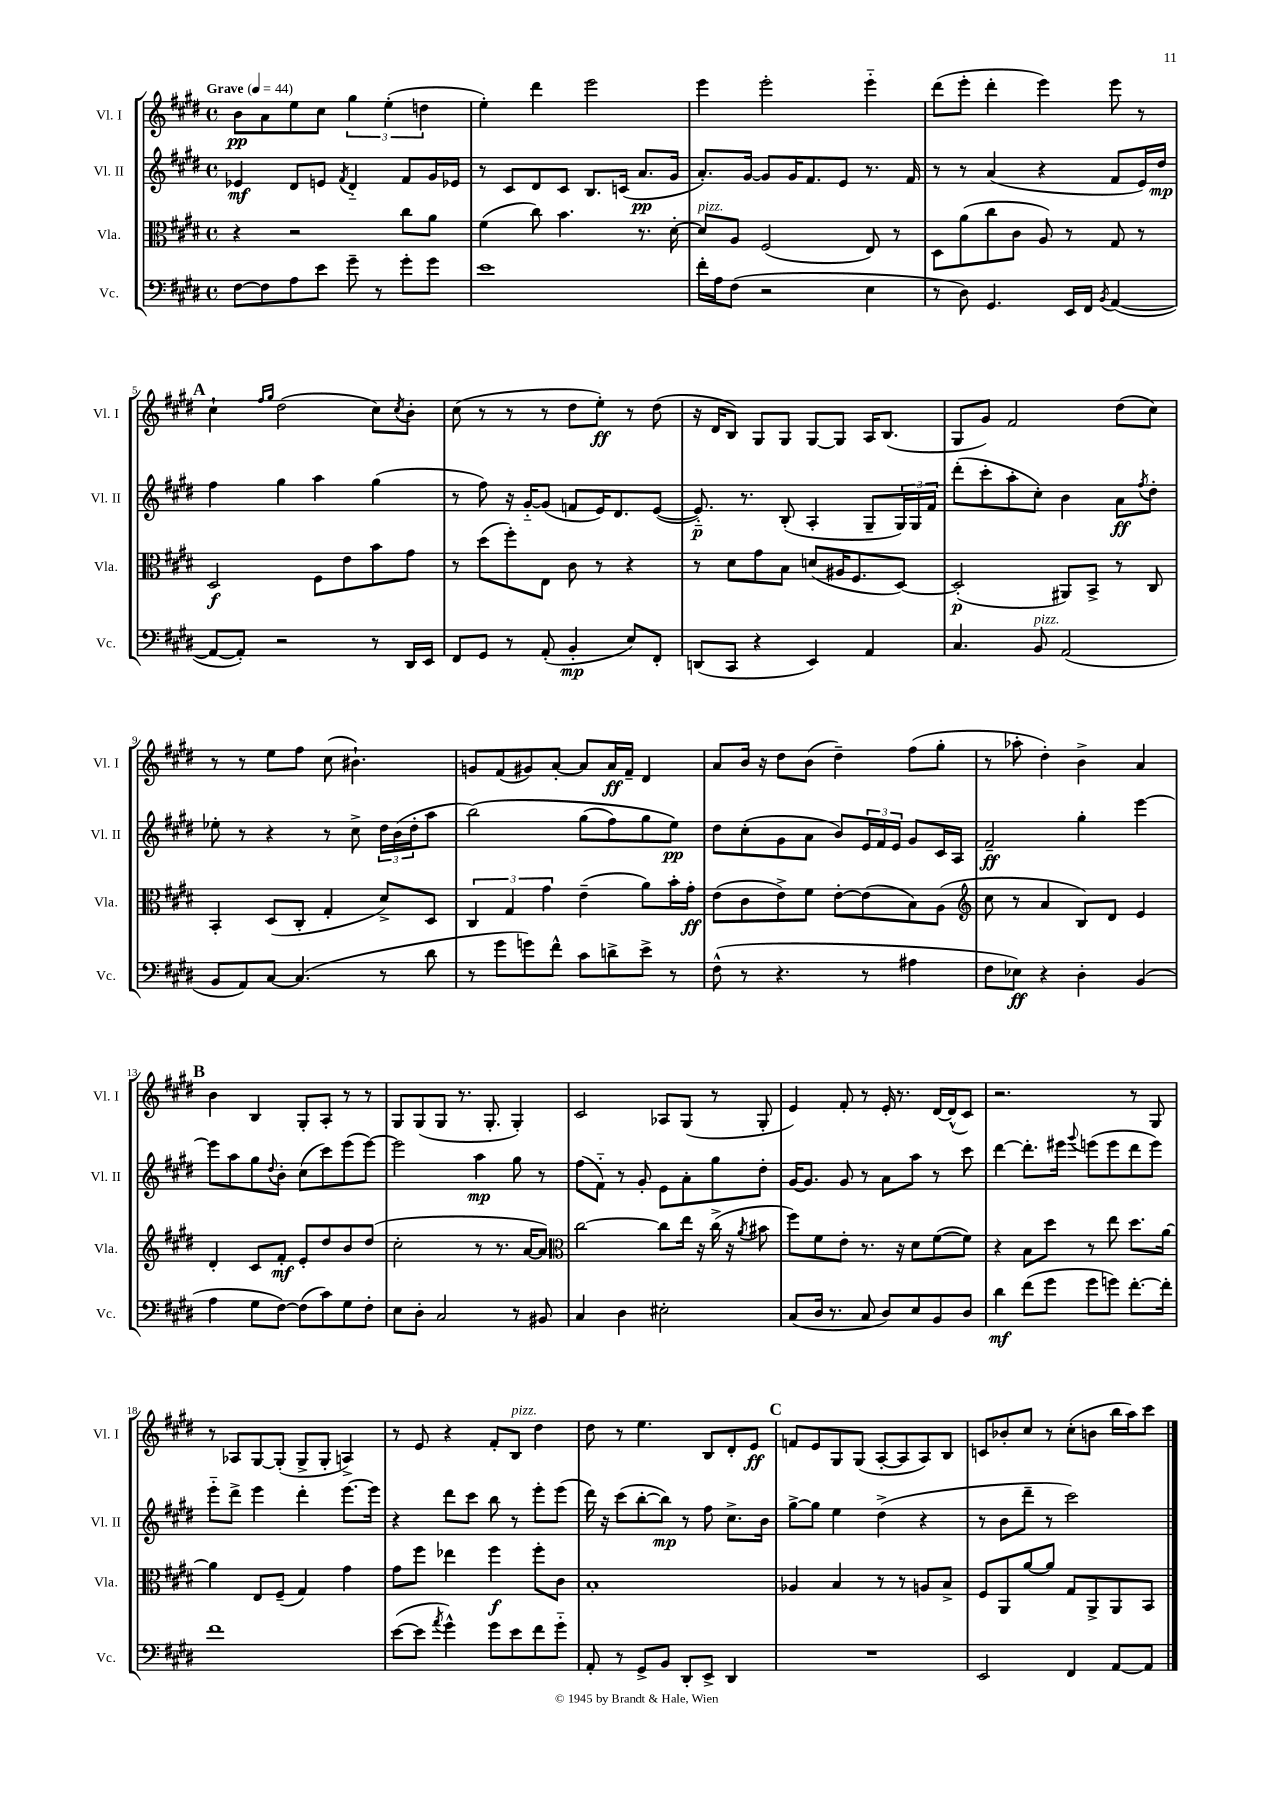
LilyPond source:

<<
\new StaffGroup <<
\new Staff = "s0" \with { instrumentName = "Vl. I" shortInstrumentName = "Vl. I" } {
    \clef treble \key e \major \defaultTimeSignature \time 4/4 \tempo "Grave" 4 = 44
    b'8\pp a'8 e''8 cis''8 \tuplet 3/2 { gis''4 e''4-.( d''4 } |
    e''4-.) dis'''4 e'''2 |
    e'''4 e'''2-. e'''4-_ |
    dis'''8( e'''8-. dis'''4-. e'''4) e'''8 r8 |
    \mark \markup { \bold "A" } cis''4-! \grace { fis''16 gis''16 } dis''2( cis''8) \acciaccatura { cis''8 } b'8-. |
    cis''8( r8 r8 r8 dis''8 e''8-.\ff) r8 dis''8( |
    r16 dis'16 b8) gis8 gis8 gis8~ gis8 a16 b8.( |
    gis8 gis'8) fis'2 dis''8( cis''8) |
    r8 r8 e''8 fis''8 cis''8( bis'4.-!) |
    g'8 fis'8( gis'8) a'8~-. a'8 a'16\ff fis'16-- dis'4 |
    a'8 b'16 r16 dis''8 b'8( dis''4--) fis''8( gis''8-. |
    r8 aes''8-. dis''4-.) b'4-> a'4 |
    \mark \markup { \bold "B" } b'4 b4 gis8-. a8-. r8 r8 |
    gis8 gis8( gis8 r8. gis8.-. gis4-.) |
    cis'2 aes8 gis8( r8 gis8-. |
    e'4) fis'8-. r8 e'16-. r8. dis'16~ dis'16-^( cis'8) |
    r2. r8 gis8 |
    r8 aes8 gis8~ gis8-.( gis8-> gis8-. a4->) |
    r8 e'8 r4 fis'8-. b8^\markup { \italic "pizz." } dis''4 |
    dis''8 r8 e''4. b8 dis'8-. e'8\ff |
    \mark \markup { \bold "C" } f'8 e'8 gis8 gis8( a8~-. a8 a8) b8 |
    c'8 bes'8-. cis''8 r8 cis''8-.( b'8 b''16 a''16) cis'''8 \bar "|." |
}
\new Staff = "s1" \with { instrumentName = "Vl. II" shortInstrumentName = "Vl. II" } {
    \clef treble \key e \major \defaultTimeSignature \time 4/4
    ees'4\mf dis'8 e'8 \acciaccatura { fis'8 } dis'4-_ fis'8 gis'16 ees'16 |
    r8 cis'8 dis'8 cis'8 b8. c'16( a'8.\pp gis'16 |
    a'8.-.) gis'16~ gis'8 gis'16 fis'8. e'8 r8. fis'16 |
    r8 r8 a'4( r4 fis'8 e'16) dis''16\mp |
    \mark \markup { \bold "A" } fis''4 gis''4 a''4 gis''4( |
    r8 fis''8) r16 gis'16~-_ gis'8( f'8 e'16) dis'8. e'8~( |
    e'8.-_\p) r8. b8-.( a4-. gis8-- \tuplet 3/2 { gis16) gis16 fis'16 } |
    dis'''8-.( cis'''8-. a''8-. cis''8-.) b'4 a'8\ff \acciaccatura { fis''8 } dis''8-. |
    ees''8-. r8 r4 r8 cis''8-> \tuplet 3/2 { dis''16 b'16( dis''16-. } a''8 |
    b''2)\( gis''8( fis''8) gis''8 e''8\pp\) |
    dis''8 cis''8-.( gis'8 a'8 b'8) \tuplet 3/2 { e'16 fis'16 e'16 } gis'8 cis'16 a16 |
    fis'2--\ff gis''4-. e'''4~ |
    \mark \markup { \bold "B" } e'''8 a''8 gis''8 \appoggiatura { dis''8 } b'8-. cis''8( cis'''8) e'''8( e'''8~) |
    e'''2 a''4\mp gis''8 r8 |
    fis''8( fis'8-_) r8 gis'8-. e'8 a'8-. gis''8 dis''8-. |
    gis'16~ gis'8. gis'8 r8 a'8 a''8 r8 cis'''8 |
    dis'''4~ dis'''8.-. eis'''16 \appoggiatura { gis'''8 } e'''8( e'''8 dis'''8 e'''8) |
    e'''8-_ dis'''8-> e'''4 dis'''4-. e'''8.~ e'''16 |
    r4 dis'''8 cis'''8 b''8 r8 e'''8-. e'''8( |
    dis'''16) r16 cis'''8( b''8~-. b''8\mp) r8 fis''8 cis''8.-> b'16 |
    \mark \markup { \bold "C" } gis''8~-> gis''8 e''4 dis''4->( r4 |
    r8 b'8 dis'''8-- r8 cis'''2) \bar "|." |
}
\new Staff = "s2" \with { instrumentName = "Vla." shortInstrumentName = "Vla." } {
    \clef alto \key e \major \defaultTimeSignature \time 4/4
    r4 r2 cis''8 a'8 |
    fis'4( cis''8) b'4. r8. dis'16~-. |
    dis'8^\markup { \italic "pizz." } a8 fis2( e8) r8 |
    dis8 a'8( cis''8 cis'8 a8) r8 gis8 r8 |
    \mark \markup { \bold "A" } dis2\f fis8 e'8 b'8 gis'8 |
    r8 dis''8( fis''8-.) e8 cis'8 r8 r4 |
    r8 dis'8 gis'8 b8 d'8( ais16 fis8. dis8~) |
    dis2-.\p( ais,8) b,8-> r8 cis8 |
    b,4-. dis8( cis8-. gis4-. dis'8->) dis8 |
    \tuplet 3/2 { cis4 gis4 gis'4 } e'4--( a'8) b'16-. gis'16-.\ff |
    e'8( cis'8 e'8->) fis'8 e'8~-. e'8( b8) a8( |
    \clef treble cis''8 r8 a'4 b8) dis'8 e'4 |
    \mark \markup { \bold "B" } dis'4-. cis'8 fis'8-.\mf e'8-. dis''8 b'8 dis''8( |
    cis''2-. r8 r8. a'16~ a'8) |
    \clef alto cis''2~ cis''8 e''16 r16 cis''16->( r16 \acciaccatura { a'8 } bis'8 |
    fis''8) fis'8 e'8-. r8. r16 dis'8 fis'8~( fis'8) |
    r4 b8 dis''8 r8 e''8 dis''8. a'16~ |
    a'4 e8 fis8--( gis4) gis'4 |
    gis'8 fis''8 ees''4 fis''4\f fis''8-. cis'8 |
    b1-. |
    \mark \markup { \bold "C" } aes4 b4 r8 r8 a8 b8-> |
    fis8 a,8 a'8~ a'8 gis8 a,8-> a,8 b,8 \bar "|." |
}
\new Staff = "s3" \with { instrumentName = "Vc." shortInstrumentName = "Vc." } {
    \clef bass \key e \major \defaultTimeSignature \time 4/4
    fis8~ fis8 a8 e'8 gis'8-- r8 gis'8-. gis'8 |
    e'1 |
    fis'16-. a16 fis8( r2 e4 |
    r8 dis8) gis,4. e,16 fis,16 \acciaccatura { b,8 } a,4~( |
    \mark \markup { \bold "A" } a,8~ a,8-.) r2 r8 dis,16 e,16 |
    fis,8 gis,8 r8 a,8-.( b,4-.\mp e8) fis,8-. |
    d,8( cis,8 r4 e,4) a,4 |
    cis4. b,8^\markup { \italic "pizz." } a,2( |
    b,8 a,8) cis8~ cis4.( r8 dis'8 |
    r8 gis'8 g'8) fis'8-^ cis'8 d'8-> e'8-> r8 |
    fis8-^( r8 r4. r8 ais4 |
    fis8 ees8\ff) r4 dis4-. b,4( |
    \mark \markup { \bold "B" } a4 gis8 fis8~) fis8( cis'8) gis8 fis8-. |
    e8 dis8-. cis2 r8 bis,8 |
    cis4 dis4 eis2-. |
    cis8( dis16 r8. cis8 dis8) e8 b,8 dis8 |
    dis'4\mf fis'8( gis'8 gis'8 g'8) fis'8.~-. fis'16-. |
    fis'1 |
    e'8~( e'8 \acciaccatura { a'8 } gis'4-^) gis'8 e'8 fis'8 gis'8-_ |
    a,8-. r8 gis,8-> b,8 dis,8-. e,8-> dis,4 |
    \mark \markup { \bold "C" } R1 |
    e,2 fis,4 a,8~ a,8 \bar "|." |
}
>>
>>
